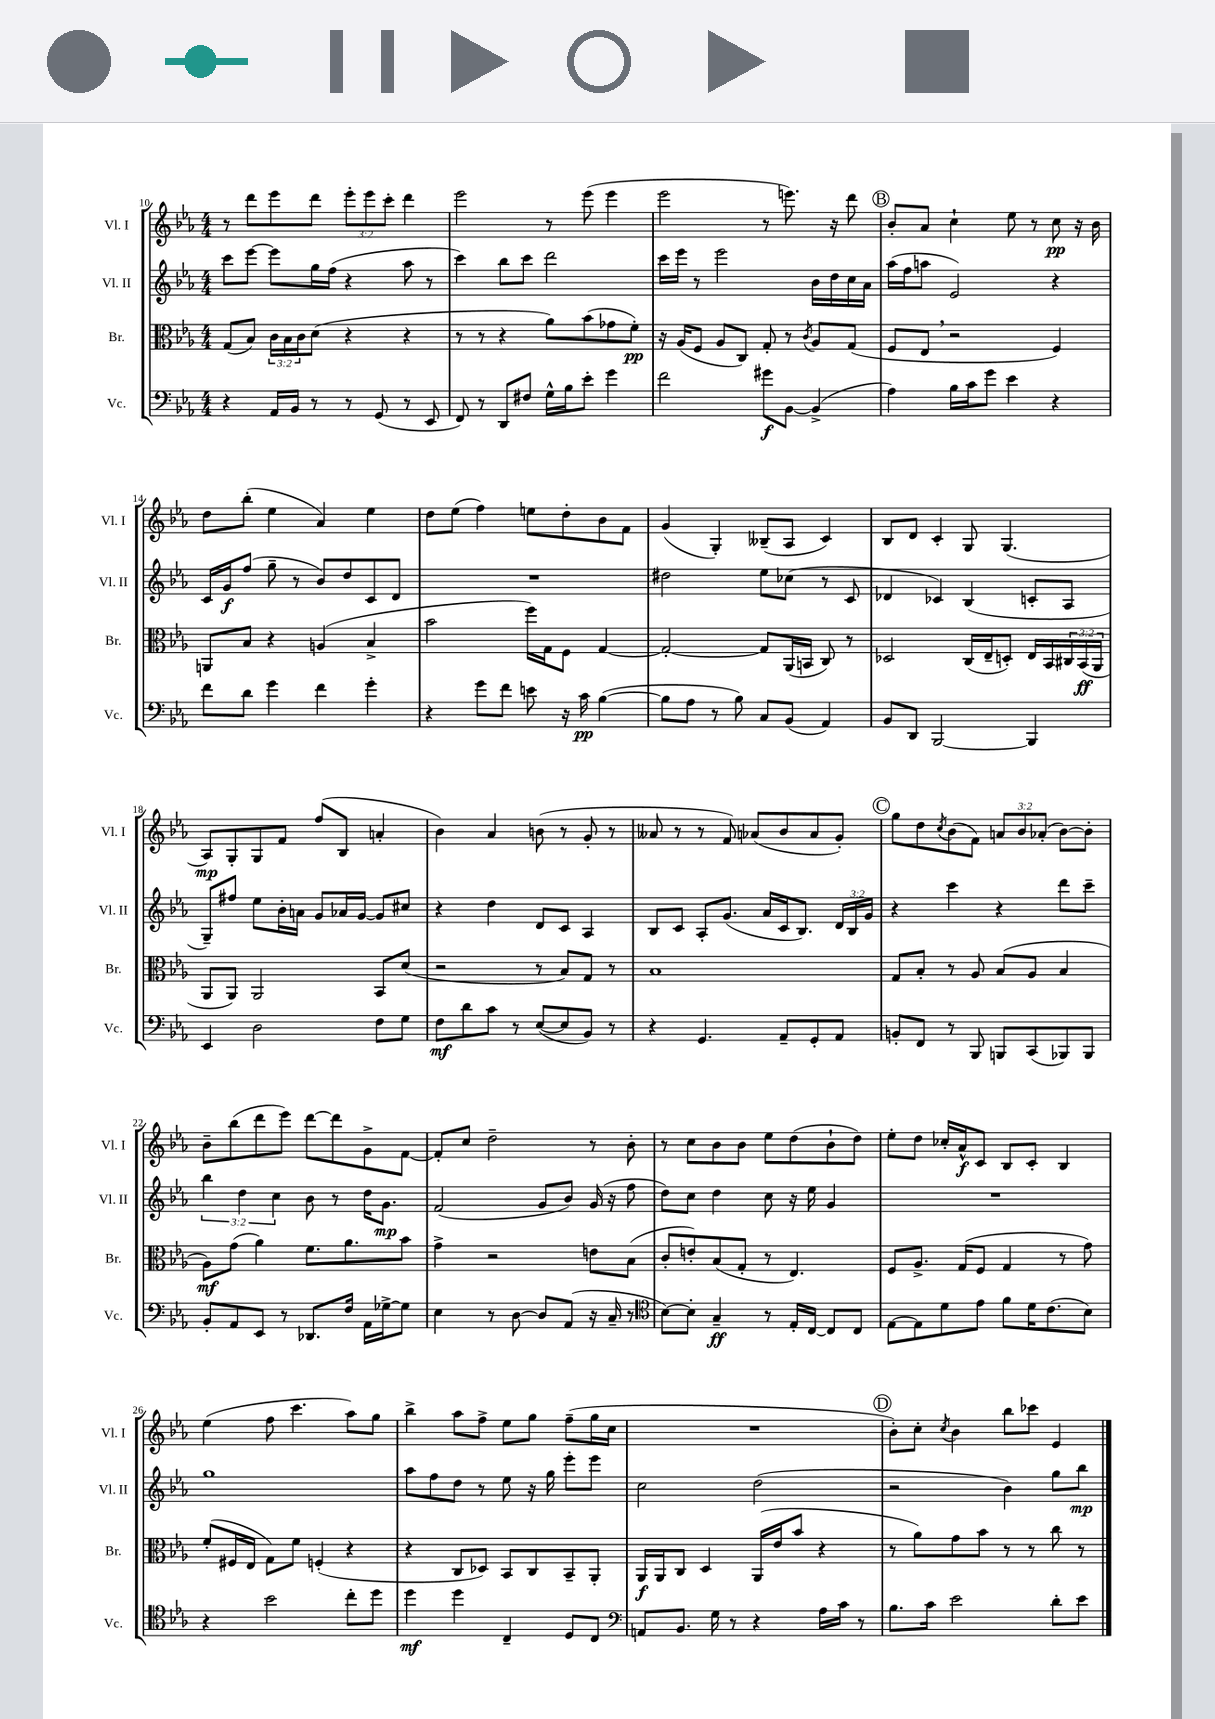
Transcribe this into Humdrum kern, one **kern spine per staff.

**kern	**dynam	**kern	**dynam	**kern	**dynam	**kern	**dynam
*part4	*part4	*part3	*part3	*part2	*part2	*part1	*part1
*staff4	*staff4	*staff3	*staff3	*staff2	*staff2	*staff1	*staff1
*I"Vc.	*	*I"Br.	*	*I"Vl. II	*	*I"Vl. I	*
*I'Vc.	*	*I'Br.	*	*I'Vl. II	*	*I'Vl. I	*
*clefF4	*	*clefC3	*	*clefG2	*	*clefG2	*
*k[b-e-a-]	*	*k[b-e-a-]	*	*k[b-e-a-]	*	*k[b-e-a-]	*
*M4/4	*	*M4/4	*	*M4/4	*	*M4/4	*
=10	=10	=10	=10	=10	=10	=10	=10
4r	.	(8G/L	.	8ccc\L	.	8r	.
.	.	8B-/J)	.	[8eee-\J	.	8ddd\L	.
16AA-/LL	.	24c\LL	.	8eee-\L]	.	8eee-\	.
.	.	24B-\	.	.	.	.	.
16BB-/JJ	.	.	.	.	.	.	.
.	.	24c\J	.	.	.	.	.
8r	.	(8d\J	.	16gg\L	.	8ddd\J	.
.	.	.	.	(16ff\JJ	.	.	.
8r	.	4r	.	4r	.	12eee-'\L	.
.	.	.	.	.	.	12eee-\	.
(8GG/	.	.	.	.	.	.	.
.	.	.	.	.	.	12ccc'\J	.
8r	.	4r	.	8aa-\	.	4ddd\	.
8EE-/	.	.	.	8r	.	.	.
=11	=11	=11	=11	=11	=11	=11	=11
8FF/)	.	8r	.	4ccc\)	.	2eee-\	.
8r	.	8r	.	.	.	.	.
8DD/L	.	4r	.	8bb-\L	.	.	.
8F#X/J	.	.	.	8ccc\J	.	.	.
16G^^\LL	.	8a-\L)	.	2ddd\	.	8r	.
16B-\J	.	.	.	.	.	.	.
8e-'\J	.	(8b-\	.	.	.	(8eee-\	.
4g\	.	8g-X\	.	.	.	4eee-\	.
.	.	8f'\J)	pp	.	.	.	.
=12	=12	=12	=12	=12	=12	=12	=12
2f\	.	16r	.	16ccc\LL	.	2eee-\	.
.	.	(16A-/KL	.	16eee-\JJ	.	.	.
.	.	8F/J	.	8r	.	.	.
.	.	8A-/L	.	2eee-\	.	.	.
.	.	8C/J)	.	.	.	.	.
8g#X\L	f	8G'/	.	.	.	8r	.
[8BB-\J	.	8r	.	.	.	8.eeen\)	.
.	.	8qc/	.	.	.	.	.
(4BB-^/]	.	8A-/L	.	16b-\LL	.	.	.
.	.	.	.	16dd\	.	16r	.
.	.	(8G/J	.	16cc\	.	8ddd\	.
.	.	.	.	16a-\JJ	.	.	.
!!LO:REH:place=s1:t=B
=13	=13	=13	=13	=13	=13	=13	=13
4A-\)	.	8F/L	.	(16aa-\LL	.	8b-'/L	.
.	.	.	.	16ff\J	.	.	.
.	.	8E-,/J	.	8aan\J	.	8a-/J	.
16B-\LL	.	2r	.	2e-/)	.	4cc`\	.
16c\J	.	.	.	.	.	.	.
8g\J	.	.	.	.	.	.	.
4e-\	.	.	.	.	.	8ee-\	.
.	.	.	.	.	.	8r	.
4r	.	4F/)	.	4r	.	8cc\	pp
.	.	.	.	.	.	16r	.
.	.	.	.	.	.	16b-\	.
!!LO:LB:g=z
=14	=14	=14	=14	=14	=14	=14	=14
8f\L	.	8AAn/L	.	16c/LL	.	8dd\L	.
.	.	.	.	16g/J	f	.	.
8d\J	.	8B-/J	.	(8ff/J	.	(8bb-'\J	.
4g\	.	4r	.	8gg~\	.	4ee-\	.
.	.	.	.	8r	.	.	.
4f\	.	(4An/	.	8b-/L)	.	4a-/)	.
.	.	.	.	8dd/	.	.	.
4g'\	.	4B-^/	.	8c/	.	4ee-\	.
.	.	.	.	8d/J	.	.	.
=15	=15	=15	=15	=15	=15	=15	=15
4r	.	2b-\	.	1r	.	8dd\L	.
.	.	.	.	.	.	(8ee-\J	.
8g\L	.	.	.	.	.	4ff\)	.
8f\J	.	.	.	.	.	.	.
8en\	.	16ff\LL)	.	.	.	8een\L	.
.	.	16G\J	.	.	.	.	.
16r	.	8F\J	.	.	.	8dd'\	.
16c\	pp	.	.	.	.	.	.
([4B-\	.	[4G/	.	.	.	8b-\	.
.	.	.	.	.	.	8f\J	.
=16	=16	=16	=16	=16	=16	=16	=16
8B-\L]	.	2G'/_	.	2dd#X\	.	(4g/	.
8A-\J	.	.	.	.	.	.	.
8r	.	.	.	.	.	4G'/)	.
8B-\)	.	.	.	.	.	.	.
8C/L	.	8G/L]	.	8ee-\L	.	(8B--X~/L	.
(8BB-/J	.	(16AA-/L	.	(8cc-X\J	.	8A-/J	.
.	.	16BBn/JJ	.	.	.	.	.
4AA-/)	.	8C/)	.	8r	.	4c/)	.
.	.	8r	.	8c/	.	.	.
=17	=17	=17	=17	=17	=17	=17	=17
8BB-/L	.	2D-X/	.	4d-X/	.	8B-/L	.
8DD/J	.	.	.	.	.	8d/J	.
[2BBB-/	.	.	.	4c-X/)	.	4c'/	.
.	.	(16C/LL	.	(4B-/	.	8G/	.
.	.	16E-~/J	.	.	.	.	.
.	.	8Dn'/J)	.	.	.	(4.G/	.
4BBB-/]	.	16E-/LL	.	8cn'/L	.	.	.
.	.	16BB-/	.	.	.	.	.
.	.	24C#X/	.	8A-/J	.	.	.
.	.	(24BB-/	ff	.	.	.	.
.	.	24AA-/JJ	.	.	.	.	.
!!LO:LB:g=z
=18	=18	=18	=18	=18	=18	=18	=18
4EE-/	.	8AA-/L	.	8G~/L)	.	8A-/L)	mp
.	.	8AA-/J)	.	8ff#X/J	.	8G'/	.
2D\	.	2AA-/	.	8ee-\L	.	8G/	.
.	.	.	.	16b-'\L	.	8f/J	.
.	.	.	.	16an\JJ	.	.	.
.	.	.	.	8g/L	.	(8ff/L	.
.	.	.	.	16a-X/L	.	8B-/J	.
.	.	.	.	[16g/JJ	.	.	.
8F\L	.	8BB-/L	.	8g/L]	.	4an'/	.
8G\J	.	(8d/J	.	8cc#X/J	.	.	.
=19	=19	=19	=19	=19	=19	=19	=19
8F\L	mf	2r	.	4r	.	4b-\)	.
8d\	.	.	.	.	.	.	.
8c\J	.	.	.	4dd\	.	4a-/	.
8r	.	.	.	.	.	.	.
([8E-/L	.	8r	.	8d/L	.	(8bn\	.
8E-/]	.	8B-/L)	.	8c/J	.	8r	.
8BB-/J)	.	8G/J	.	4A-/	.	8g'/	.
8r	.	8r	.	.	.	8r	.
=20	=20	=20	=20	=20	=20	=20	=20
4r	.	1B-	.	8B-/L	.	8a--X/	.
.	.	.	.	8c/J	.	8r	.
4.GG/	.	.	.	8A-'/L	.	8r	.
.	.	.	.	(8.g/J	.	8f/)	.
.	.	.	.	.	.	(8a-X/L	.
.	.	.	.	16a-/LL	.	.	.
8AA-~/L	.	.	.	16c/J	.	8b-/	.
.	.	.	.	8.B-/J)	.	.	.
8GG'/	.	.	.	.	.	8a-/	.
8AA-/J	.	.	.	24d/LL	.	8g'/J)	.
.	.	.	.	24B-/	.	.	.
.	.	.	.	24g/JJ	.	.	.
!!LO:REH:place=s1:t=C
=21	=21	=21	=21	=21	=21	=21	=21
8BBn'/L	.	8G/L	.	4r	.	8gg\L	.
8FF/J	.	8B-'/J	.	.	.	8dd\	.
.	.	.	.	.	.	8qcc/	.
8r	.	8r	.	4ccc\	.	(8b-\	.
8BBB-/	.	8A-/	.	.	.	8f\J)	.
8BBBn/L	.	(8B-/L	.	4r	.	12an/L	.
.	.	.	.	.	.	12b-/	.
(8CC/	.	8A-/J	.	.	.	.	.
.	.	.	.	.	.	(12a-X'/J	.
8BBB-X/)	.	4B-/	.	8ddd\L	.	[8b-\L)	.
8BBB-/J	.	.	.	8ccc~\J	.	8b-'\J]	.
!!LO:LB:g=z
=22	=22	=22	=22	=22	=22	=22	=22
8BB-'/L	.	8A-\L)	mf	6bb-\	.	8b-~\L	.
8AA-/	.	(8g\J	.	.	.	(8bb-\	.
.	.	.	.	6dd\	.	.	.
8EE-/J	.	4a-\)	.	.	.	8ddd\	.
.	.	.	.	6cc\	.	.	.
8r	.	.	.	.	.	8eee-\J)	.
8.DD-X/L	.	8.f\L	.	8b-\	.	[8ddd\L	.
.	.	.	.	8r	.	8ddd\]	.
16F/Jk	.	8.a-\	.	.	.	.	.
16AA-\LL	.	.	.	16dd\KL	.	8g^\	.
[16G-X^\J	.	.	.	8.g\J	mp	.	.
8G-\J]	.	8b-\J	.	.	.	[8f\J	.
=23	=23	=23	=23	=23	=23	=23	=23
4E-\	.	4g^\	.	(2f/	.	8f'/L]	.
.	.	.	.	.	.	8cc/J	.
8r	.	2r	.	.	.	2dd~\	.
[8D\	.	.	.	.	.	.	.
8D/L]	.	.	.	8g/L	.	.	.
(8AA-/J	.	.	.	8b-/J)	.	.	.
16r	.	8en\L	.	(16g/	.	8r	.
16C~/	.	.	.	16r	.	.	.
8r	.	(8B-\J	.	8ff\	.	8b-'\	.
=24	=24	=24	=24	=24	=24	=24	=24
*clefC4	*	*	*	*	*	*	*
[8B-\L)	.	8c'/L	.	8dd\L)	.	8r	.
8B-'\J]	.	8en'/)	.	8cc\J	.	8cc\L	.
4G~/	ff	(8B-/	.	4dd\	.	8b-\	.
.	.	8G'/J	.	.	.	8b-\J	.
8r	.	8r	.	8cc\	.	8ee-\L	.
16E-'/LL	.	4.E-/)	.	16r	.	(8dd\	.
[16C/JJ	.	.	.	16ee-\	.	.	.
8C/L]	.	.	.	4g/	.	8b-`\	.
8C/J	.	.	.	.	.	8dd\J)	.
=25	=25	=25	=25	=25	=25	=25	=25
[8E-\L	.	8F/L	.	1r	.	8ee-'\L	.
8E-\]	.	8.A-^/J	.	.	.	8dd\J	.
8d\	.	.	.	.	.	16cc-X'/LL	.
.	.	(16G/KL	.	.	.	16a-^^/J	f
8e-\J	.	8F/J	.	.	.	8c/J	.
8f\L	.	4G/	.	.	.	8B-/L	.
16d\K	.	.	.	.	.	8c'/J	.
(8.c\	.	.	.	.	.	.	.
.	.	8r	.	.	.	4B-/	.
8B-\J)	.	8g\)	.	.	.	.	.
!!LO:LB:g=z
=26	=26	=26	=26	=26	=26	=26	=26
4r	.	(8f'/L	.	1gg	.	(4ee-\	.
.	.	16F#X/L	.	.	.	.	.
.	.	16E-/JJ	.	.	.	.	.
2b-\	.	8G\L)	.	.	.	8ff\	.
.	.	8f\J	.	.	.	4.ccc\	.
.	.	(4Fn'/	.	.	.	.	.
8cc'\L	.	4r	.	.	.	8aa-\L)	.
8dd\J	.	.	.	.	.	8gg\J	.
=27	=27	=27	=27	=27	=27	=27	=27
4dd\	mf	4r	.	8aa-\L	.	4bb-^\	.
.	.	.	.	8ff\	.	.	.
4dd\	.	8C/L	.	8dd\J	.	8aa-\L	.
.	.	8D-X/J)	.	8r	.	8ff^\J	.
4C~/	.	8BB-/L	.	8ee-\	.	8ee-\L	.
.	.	8C/	.	16r	.	8gg\J	.
.	.	.	.	16gg\	.	.	.
8D/L	.	8BB-~/	.	8eee-'\L	.	(8ff~\L	.
8C/J	.	8AA-'/J	.	8eee-\J	.	16gg\L	.
.	.	.	.	.	.	16cc\JJ	.
=28	=28	=28	=28	=28	=28	=28	=28
*clefF4	*	*	*	*	*	*	*
8AAn/L	.	16AA-/LL	f	2cc\	.	1r	.
.	.	16AA-/J	.	.	.	.	.
8.BB-/J	.	8C/J	.	.	.	.	.
.	.	4D/	.	.	.	.	.
16G\	.	.	.	.	.	.	.
8r	.	.	.	.	.	.	.
4r	.	(16AA-/LL	.	(2dd\	.	.	.
.	.	16e-/J	.	.	.	.	.
.	.	8b-/J	.	.	.	.	.
16A-\LL	.	4r	.	.	.	.	.
16c\JJ	.	.	.	.	.	.	.
8r	.	.	.	.	.	.	.
!!LO:REH:place=s1:t=D
=29	=29	=29	=29	=29	=29	=29	=29
8.B-\L	.	8r	.	2r	.	8b-'\L)	.
.	.	8a-\L)	.	.	.	8cc'\J	.
16c\Jk	.	.	.	.	.	.	.
.	.	.	.	.	.	8qcc/	.
2e-\	.	8g\	.	.	.	4b-\	.
.	.	8b-\J	.	.	.	.	.
.	.	8r	.	4b-\)	.	8bb-\L	.
.	.	8r	.	.	.	8ccc-X\J	.
8d'\L	.	8cc\	.	8gg\L	.	4e-/	.
8e-\J	.	8r	.	8bb-\J	mp	.	.
==	==	==	==	==	==	==	==
*-	*-	*-	*-	*-	*-	*-	*-
